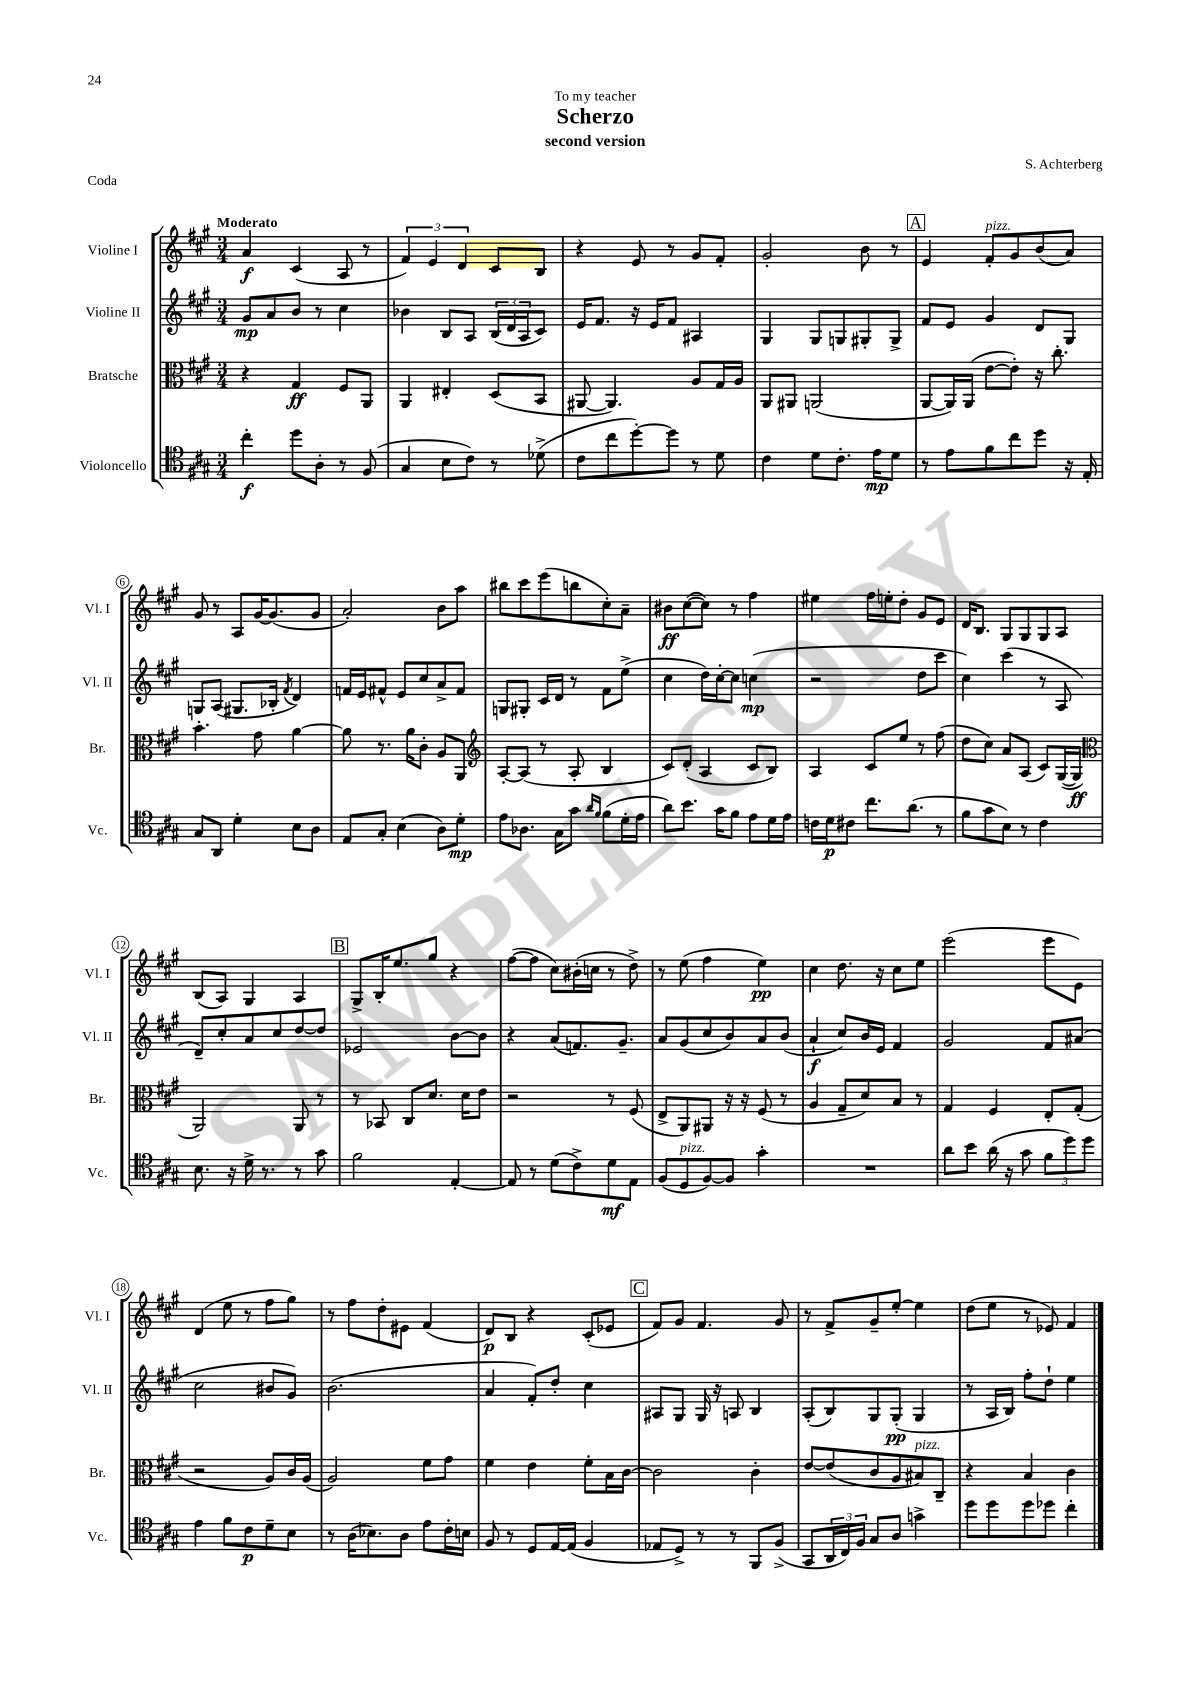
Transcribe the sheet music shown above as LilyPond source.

\header { title = "Scherzo" composer = "S. Achterberg" subtitle = "second version" dedication = "To my teacher" piece = "Coda" }
<<
\new StaffGroup <<
\new Staff = "s0" \with { instrumentName = "Violine I" shortInstrumentName = "Vl. I" } {
    \clef treble \key a \major \numericTimeSignature \time 3/4 \tempo "Moderato"
    a'4\f cis'4( a8 r8 |
    \tuplet 3/2 { fis'4) e'4 d'4 } cis'8 b8 |
    r4 e'8 r8 gis'8 fis'8-. |
    gis'2-. b'8 r8 |
    \mark \markup { \box "A" } e'4 fis'8-.^\markup { \italic "pizz." } gis'8 b'8( a'8) |
    gis'8 r8 a8 gis'16~ gis'8.( gis'8 |
    a'2-.) b'8 a''8 |
    bis''8 cis'''8 e'''8( b''8 cis''8-.) a'8-- |
    bis'8\ff cis''8~( cis''8) r8 fis''4 |
    eis''4 fis''16 e''16-. d''8-. gis'8 e'8 |
    d'16 b8. gis8 gis8 gis8 a8 |
    b8( a8) gis4 a4 |
    \mark \markup { \box "B" } gis8-> b16-. e''8. gis''8 r4 |
    fis''8~( fis''8 cis''8) bis'16-.( c''16 r8 d''8->) |
    r8 e''8( fis''4 e''4\pp) |
    cis''4 d''8. r16 cis''8 e''8 |
    e'''2( e'''8 e'8) |
    d'4( e''8 r8 fis''8 gis''8) |
    r8 fis''8 d''8-. eis'8 fis'4( |
    d'8\p) b8 r4 cis'8-.( ees'8 |
    \mark \markup { \box "C" } fis'8) gis'8 fis'4. gis'8 |
    r8 fis'8-> gis'8-- e''8~-. e''4 |
    d''8( e''8 r8 ees'8) fis'4 \bar "|." |
}
\new Staff = "s1" \with { instrumentName = "Violine II" shortInstrumentName = "Vl. II" } {
    \clef treble \key a \major \numericTimeSignature \time 3/4
    gis'8\mp a'8 b'8 r8 cis''4 |
    bes'4 b8 a8 \tuplet 3/2 { b16( d'16 a16 } cis'8) |
    e'16 fis'8. r16 e'16 fis'8 ais4 |
    gis4 gis8 g8 gis8-. gis8-> |
    \mark \markup { \box "A" } fis'8 e'8 gis'4 d'8 gis8 |
    g8 a8( gis8. bes16-. \acciaccatura { fis'8 } d'4) |
    f'16 e'16 fis'8-^ e'8 cis''8 a'8-> fis'8 |
    g8 gis8-. cis'16 d'16 r8 fis'8 e''8->( |
    cis''4 d''16) cis''16~-. cis''8 c''4\mp( |
    r2 d''8 cis'''8 |
    cis''4) cis'''4( r8 a8 |
    d'8--) cis''8-. a'8 cis''8 d''8~ d''8 |
    \mark \markup { \box "B" } ees'2 b'8~ b'8 |
    r4 a'8( f'8.) gis'8.-- |
    a'8 gis'8( cis''8 b'8) a'8 b'8( |
    a'4-!\f cis''8) b'16 e'16 fis'4 |
    gis'2 fis'8 ais'8( |
    cis''2 bis'8 gis'8) |
    b'2.( |
    a'4 fis'8-.) d''8-. cis''4 |
    \mark \markup { \box "C" } ais8 gis8 gis16 r16 a8 b4 |
    a8-.( b8) gis8 gis8-.\pp( gis4 |
    r8 a16 b16) fis''8-. d''8-! e''4 \bar "|." |
}
\new Staff = "s2" \with { instrumentName = "Bratsche" shortInstrumentName = "Br." } {
    \clef alto \key a \major \numericTimeSignature \time 3/4
    r4 gis4\ff fis8 a,8 |
    a,4 eis4-. d8( b,8 |
    ais,8~ ais,4.) a8 gis16 a16 |
    a,8 ais,8 a,2( |
    \mark \markup { \box "A" } a,8~ a,16) a,16( e'8~ e'8-.) r16 cis''8.-. |
    b'4.-. gis'8 a'4~ |
    a'8 r8. a'16 cis'8-. a8 a,8 |
    \clef treble a8~-. a8( r8 a8-. b4 |
    cis'8) d'8-.( a4 cis'8 b8) |
    a4 cis'8 e''8 r8 fis''8( |
    d''8 cis''8) a'8 a8( cis'8) gis16~( gis16\ff |
    \clef alto a,2) a,8 r8 |
    \mark \markup { \box "B" } r8 bes,8 cis8 d'8. d'16 e'8 |
    r2 r8 fis8( |
    e8-> a,8) ais,8 r16 r16 fis8( r8 |
    a4 gis8-- d'8) b8 r8 |
    gis4 fis4 e8-. gis8-.( |
    r2 a8) cis'16 a16( |
    a2) fis'8 gis'8 |
    fis'4 e'4 fis'8-. b16 cis'16~ |
    \mark \markup { \box "C" } cis'2 cis'4-. |
    e'8~ e'8( cis'8 a8 bis8^\markup { \italic "pizz." }) cis8-- |
    r4 b4 cis'4 \bar "|." |
}
\new Staff = "s3" \with { instrumentName = "Violoncello" shortInstrumentName = "Vc." } {
    \clef tenor \key a \major \numericTimeSignature \time 3/4
    cis''4-.\f d''8 a8-. r8 fis8( |
    gis4 b8 cis'8) r8 des'8->( |
    cis'8 cis''8 d''8~-.) d''8 r8 d'8 |
    cis'4 d'8 cis'8.-. e'16\mp d'8 |
    \mark \markup { \box "A" } r8 e'8 fis'8 cis''8 d''8 r16 e16-. |
    gis8 a,8 d'4-. b8 a8 |
    e8 gis8-. b4( a8) d'8-.\mp |
    e'8 aes8. gis16 gis'8 \grace { a'16 fis'16 } fis'8( d'16-. e'16 |
    a'8) b'8. gis'16 fis'8 e'8 d'16 e'16 |
    c'16 d'16\p cis'8 cis''8. a'8.( r8 |
    fis'8 gis'8 b8) r8 cis'4 |
    b8. r16 d'16-> r8. r8 gis'8 |
    \mark \markup { \box "B" } fis'2 e4~-. |
    e8 r8 d'8( cis'8->) d'8\mf e8 |
    fis8( d8^\markup { \italic "pizz." } fis8~) fis8 gis'4-. |
    R2. |
    a'8 b'8 a'16( r16 gis'8 \tuplet 3/2 { fis'8 d''8) d''8 } |
    e'4 fis'8 cis'8\p d'8-- b8 |
    r8 a16( bes8.) a8 e'8 cis'16-. b16 |
    fis8 r8 d8 e16~ e16( fis4 |
    \mark \markup { \box "C" } ees8 d8->) r8 r8 fis,8 fis8->( |
    gis,8 \tuplet 3/2 { a,16 cis16) fis16 } gis8 a8 g'4-> |
    d''8 d''8 d''8 des''8 cis''4-. \bar "|." |
}
>>
>>
\layout { \context { \Score \override BarNumber.stencil = #(make-stencil-circler 0.1 0.3 ly:text-interface::print) } }
